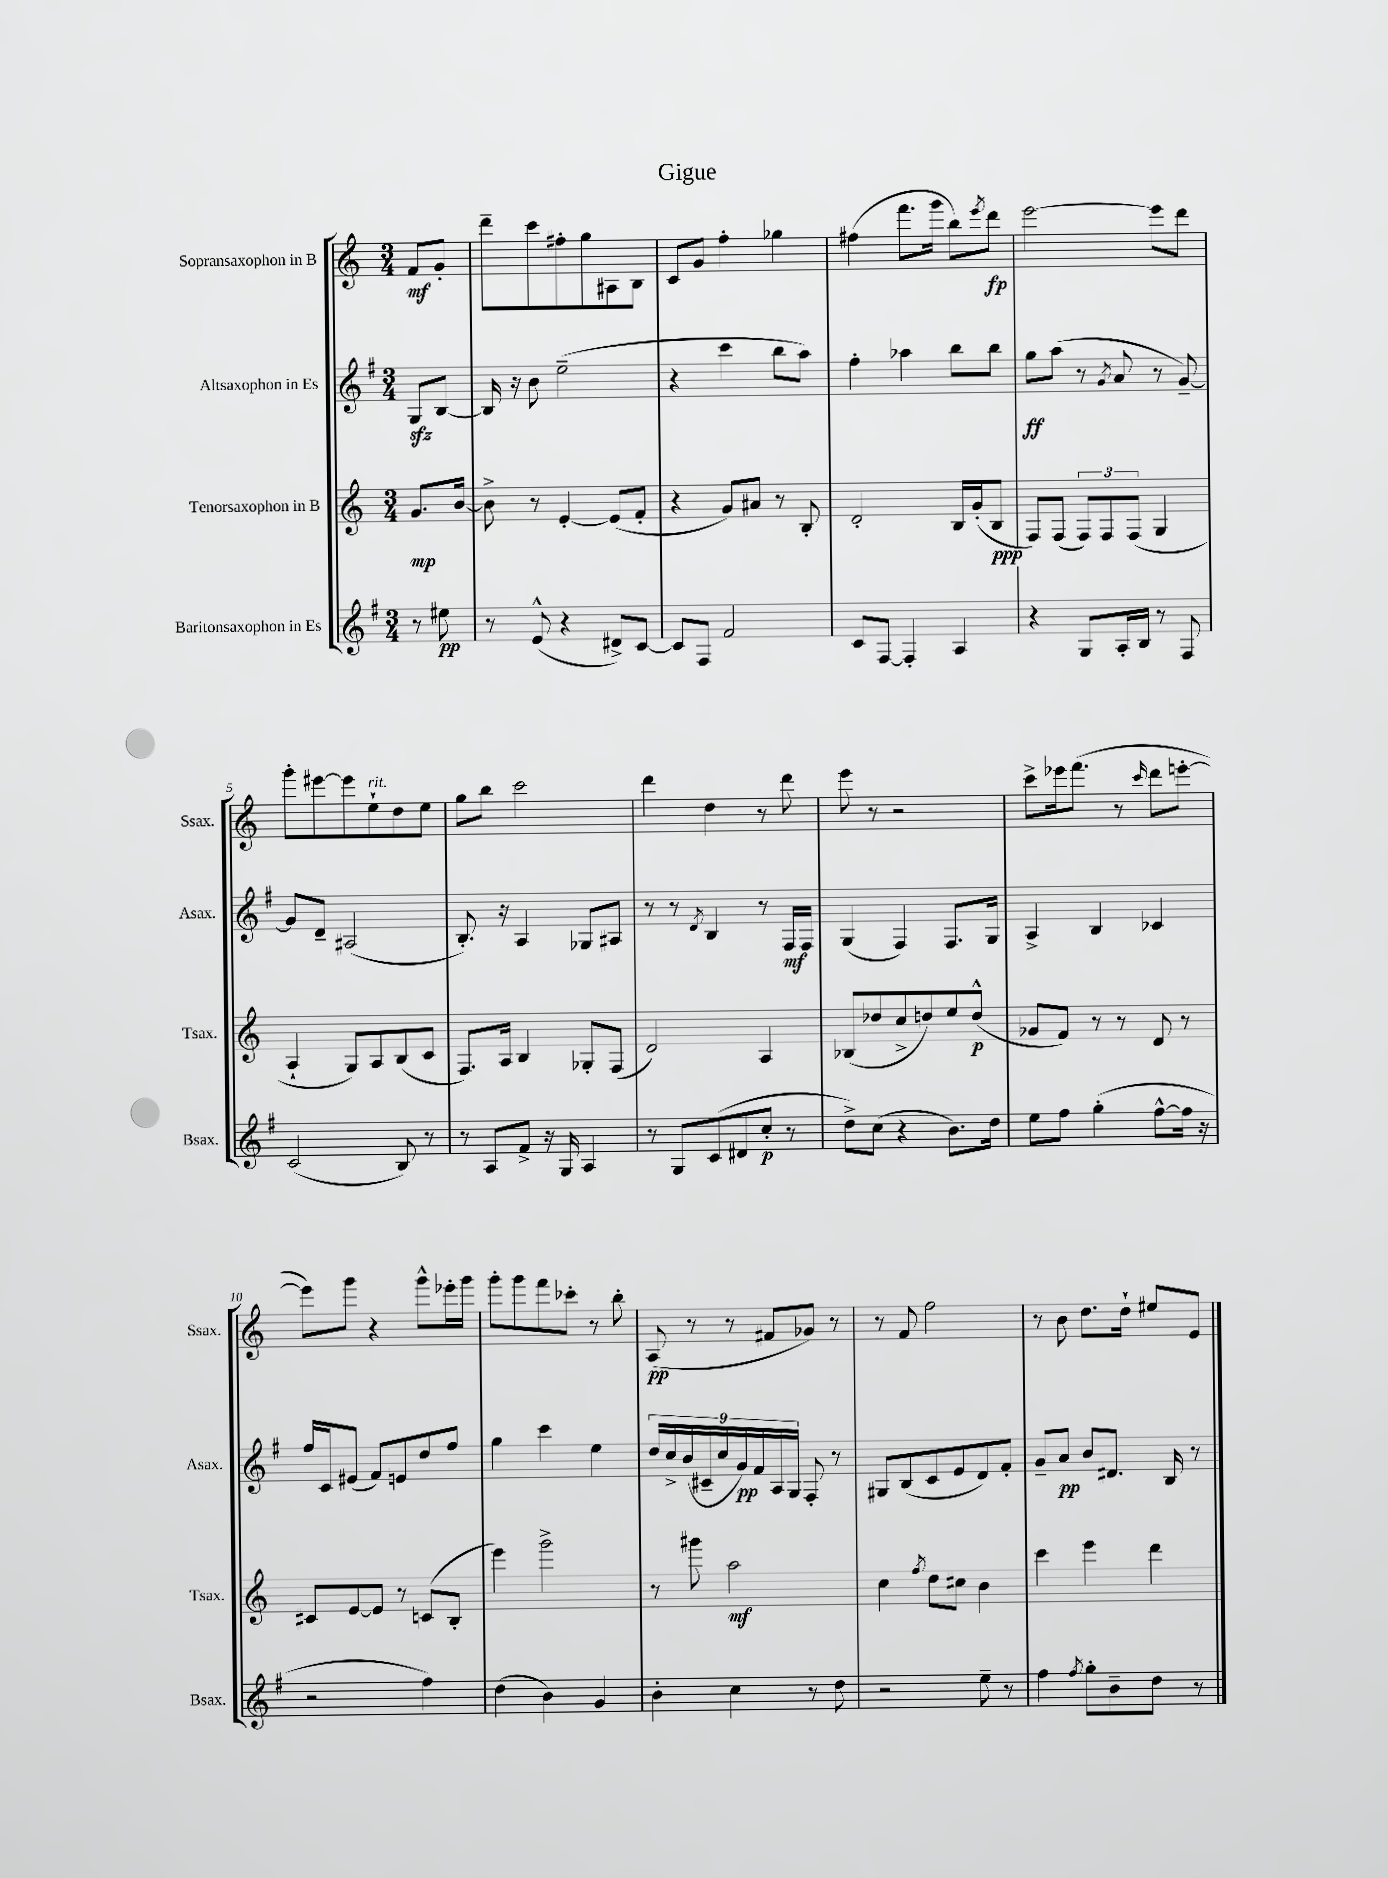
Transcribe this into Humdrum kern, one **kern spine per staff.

**kern	**dynam	**kern	**dynam	**kern	**dynam	**kern	**dynam
*part4	*part4	*part3	*part3	*part2	*part2	*part1	*part1
*staff4	*staff4	*staff3	*staff3	*staff2	*staff2	*staff1	*staff1
*I"Baritonsaxophon in Es	*	*I"Tenorsaxophon in B	*	*I"Altsaxophon in Es	*	*I"Sopransaxophon in B	*
*I'Bsax.	*	*I'Tsax.	*	*I'Asax.	*	*I'Ssax.	*
*clefG2	*	*clefG2	*	*clefG2	*	*clefG2	*
*k[f#]	*	*k[]	*	*k[f#]	*	*k[]	*
*M3/4	*	*M3/4	*	*M3/4	*	*M3/4	*
=	=	=	=	=	=	=	=
8r	.	8.g/L	mp	8Gzz/L	.	8f/L	mf
8ee#X\	pp	.	.	[8B/J	.	8g'/J	.
.	.	[16b/Jk	.	.	.	.	.
=1	=1	=1	=1	=1	=1	=1	=1
8r	.	8b^\]	.	16B/]	.	8ddd~\L	.
.	.	.	.	16r	.	.	.
(8e^^/	.	8r	.	8b\	.	8ccc\	.
4r	.	[4e'/	.	(2ee~\	.	8ff#X'\	.
.	.	.	.	.	.	8gg\	.
8d#X^/L)	.	(8e/L]	.	.	.	8A#X\	.
[8c/J	.	8f'/J	.	.	.	8B\J	.
=2	=2	=2	=2	=2	=2	=2	=2
8c/L]	.	4r	.	4r	.	8c/L	.
8F#/J	.	.	.	.	.	8g/J	.
2f#/	.	8g/L)	.	4ccc\	.	4ff'\	.
.	.	8a#X/J	.	.	.	.	.
.	.	8r	.	8bb\L	.	4gg-X\	.
.	.	8B'/	.	8aa\J)	.	.	.
=3	=3	=3	=3	=3	=3	=3	=3
8c/L	.	2d'/	.	4ff#'\	.	(4ff#X\	.
[8F#/J	.	.	.	.	.	.	.
4F#'/]	.	.	.	4aa-X\	.	8.fff\L	.
.	.	.	.	.	.	16ggg\Jk	.
4A/	.	16B/LL	.	8bb\L	.	8bb\L)	.
.	.	(16g'/J	.	.	.	.	.
.	.	.	.	.	.	8qeee/	.
.	.	8B/J	ppp	8bb\J	.	8ddd\J	fp
=4	=4	=4	=4	=4	=4	=4	=4
4r	.	8F/L)	.	8gg\L	ff	[2eee\	.
.	.	(8F/J	.	(8aa\J	.	.	.
8G/L	.	12F/L)	.	8r	.	.	.
.	.	12F/	.	.	.	.	.
.	.	.	.	8qg/	.	.	.
16A'/L	.	.	.	8a/	.	.	.
.	.	(12F/J	.	.	.	.	.
16B/JJ	.	.	.	.	.	.	.
8r	.	4G/	.	8r	.	8eee\L]	.
8F#/	.	.	.	[8g~/)	.	8ddd\J	.
!!LO:LB:g=z
=5	=5	=5	=5	=5	=5	=5	=5
(2c/	.	4A`/	.	8g/L]	.	8ggg'\L	.
.	.	.	.	8d~/J	.	[8eee#X\	.
.	.	8G/L)	.	(2A#X/	.	8eee#\]	.
!	!	!	!	!	!	!LO:TX:a:i:t=rit.	!
.	.	8A/	.	.	.	8ee`\	.
8B/)	.	(8B/	.	.	.	8dd\	.
8r	.	8c/J	.	.	.	8ee\J	.
=6	=6	=6	=6	=6	=6	=6	=6
8r	.	8.F/L)	.	8.B'/)	.	8gg\L	.
8A/L	.	.	.	.	.	8bb\J	.
.	.	16A/Jk	.	16r	.	.	.
8f#^/J	.	4B/	.	4A/	.	2ccc\	.
16r	.	.	.	.	.	.	.
16G/	.	.	.	.	.	.	.
4A/	.	8G-X'/L	.	8G-X/L	.	.	.
.	.	(8F/J	.	8A#X/J	.	.	.
=7	=7	=7	=7	=7	=7	=7	=7
8r	.	2d/)	.	8r	.	4ddd\	.
8G/L	.	.	.	8r	.	.	.
.	.	.	.	8qd/	.	.	.
(8c/	.	.	.	4B/	.	4dd\	.
8d#X/	.	.	.	.	.	.	.
8cc'/J	p	4A/	.	8r	.	8r	.
8r	.	.	.	16F#/LL	mf	8ddd\	.
.	.	.	.	16F#/JJ	.	.	.
=8	=8	=8	=8	=8	=8	=8	=8
8dd^\L)	.	(8B-X/L	.	(4G/	.	8eee\	.
(8cc\J	.	8dd-X/	.	.	.	8r	.
4r	.	8cc^/	.	4F#/)	.	2r	.
.	.	8ddn/)	.	.	.	.	.
8.b\L)	.	8ee/	.	8.F#/L	.	.	.
.	.	(8dd^^/J	p	.	.	.	.
16dd\Jk	.	.	.	16G/Jk	.	.	.
=9	=9	=9	=9	=9	=9	=9	=9
8ee\L	.	8g-X/L	.	4A^/	.	8ccc^\L	.
8ff#\J	.	8f/J)	.	.	.	16eee-X\k	.
.	.	.	.	.	.	(8.fff\J	.
(4gg'\	.	8r	.	4B/	.	.	.
.	.	8r	.	.	.	8r	.
.	.	.	.	.	.	16qqccc/	.
[8ff#^^\L	.	8d/	.	4c-X/	.	8ddd\L	.
16ff#\Jk]	.	8r	.	.	.	[8eeen'\J	.
16r	.	.	.	.	.	.	.
!!LO:LB:g=z
=10	=10	=10	=10	=10	=10	=10	=10
2r	.	8c#X/L	.	16ff#/LL	.	8eee\L])	.
.	.	.	.	16c/J	.	.	.
.	.	[8e/	.	(8e#X/J	.	8ggg\J	.
.	.	8e/J]	.	8f#/L)	.	4r	.
.	.	8r	.	8en/	.	.	.
4ff#\)	.	(8cn/L	.	8dd/	.	8ggg^^\L	.
.	.	8B'/J	.	8ff#/J	.	16eee-X'\L	.
.	.	.	.	.	.	16ggg\JJ	.
=11	=11	=11	=11	=11	=11	=11	=11
(4dd\	.	4eee\)	.	4gg\	.	8ggg'\L	.
.	.	.	.	.	.	8ggg\	.
4b\)	.	2ggg^\	.	4ccc\	.	8fff\	.
.	.	.	.	.	.	8ccc-X'\J	.
4g/	.	.	.	4ee\	.	8r	.
.	.	.	.	.	.	8bb'\	.
=12	=12	=12	=12	=12	=12	=12	=12
4b'\	.	8r	.	18dd/LL	.	(8A/	pp
.	.	.	.	18cc^/	.	.	.
.	.	.	.	(18b/	.	.	.
.	.	8ggg#X\	.	.	.	8r	.
.	.	.	.	18c#X~/	.	.	.
.	.	.	.	18cc/	.	.	.
4cc\	.	2aa\	mf	.	.	8r	.
.	.	.	.	18g/)	pp	.	.
.	.	.	.	18f#/	.	.	.
.	.	.	.	.	.	8f#X/L	.
.	.	.	.	18A/	.	.	.
.	.	.	.	18G/JJ	.	.	.
8r	.	.	.	8F#'/	.	8g-X/J)	.
8dd\	.	.	.	8r	.	8r	.
=13	=13	=13	=13	=13	=13	=13	=13
2r	.	4cc\	.	8G#X/L	.	8r	.
.	.	.	.	(8B/	.	8f/	.
.	.	8qff/	.	.	.	.	.
.	.	8dd\L	.	8c/	.	2ff\	.
.	.	8cc#X\J	.	8e/	.	.	.
8ee~\	.	4b\	.	8d/)	.	.	.
8r	.	.	.	8f#'/J	.	.	.
=14	=14	=14	=14	=14	=14	=14	=14
4ff#\	.	4ccc\	.	8g~/L	.	8r	.
.	.	.	.	8a/J	pp	8b\	.
8qff#/	.	.	.	.	.	.	.
8gg'\L	.	4eee\	.	8b/L	.	8.dd\L	.
8b~\	.	.	.	8.d#X/J	.	.	.
.	.	.	.	.	.	16dd`\Jk	.
8dd\J	.	4ddd\	.	.	.	8ee#X/L	.
.	.	.	.	16B/	.	.	.
8r	.	.	.	8r	.	8e/J	.
==	==	==	==	==	==	==	==
*-	*-	*-	*-	*-	*-	*-	*-
